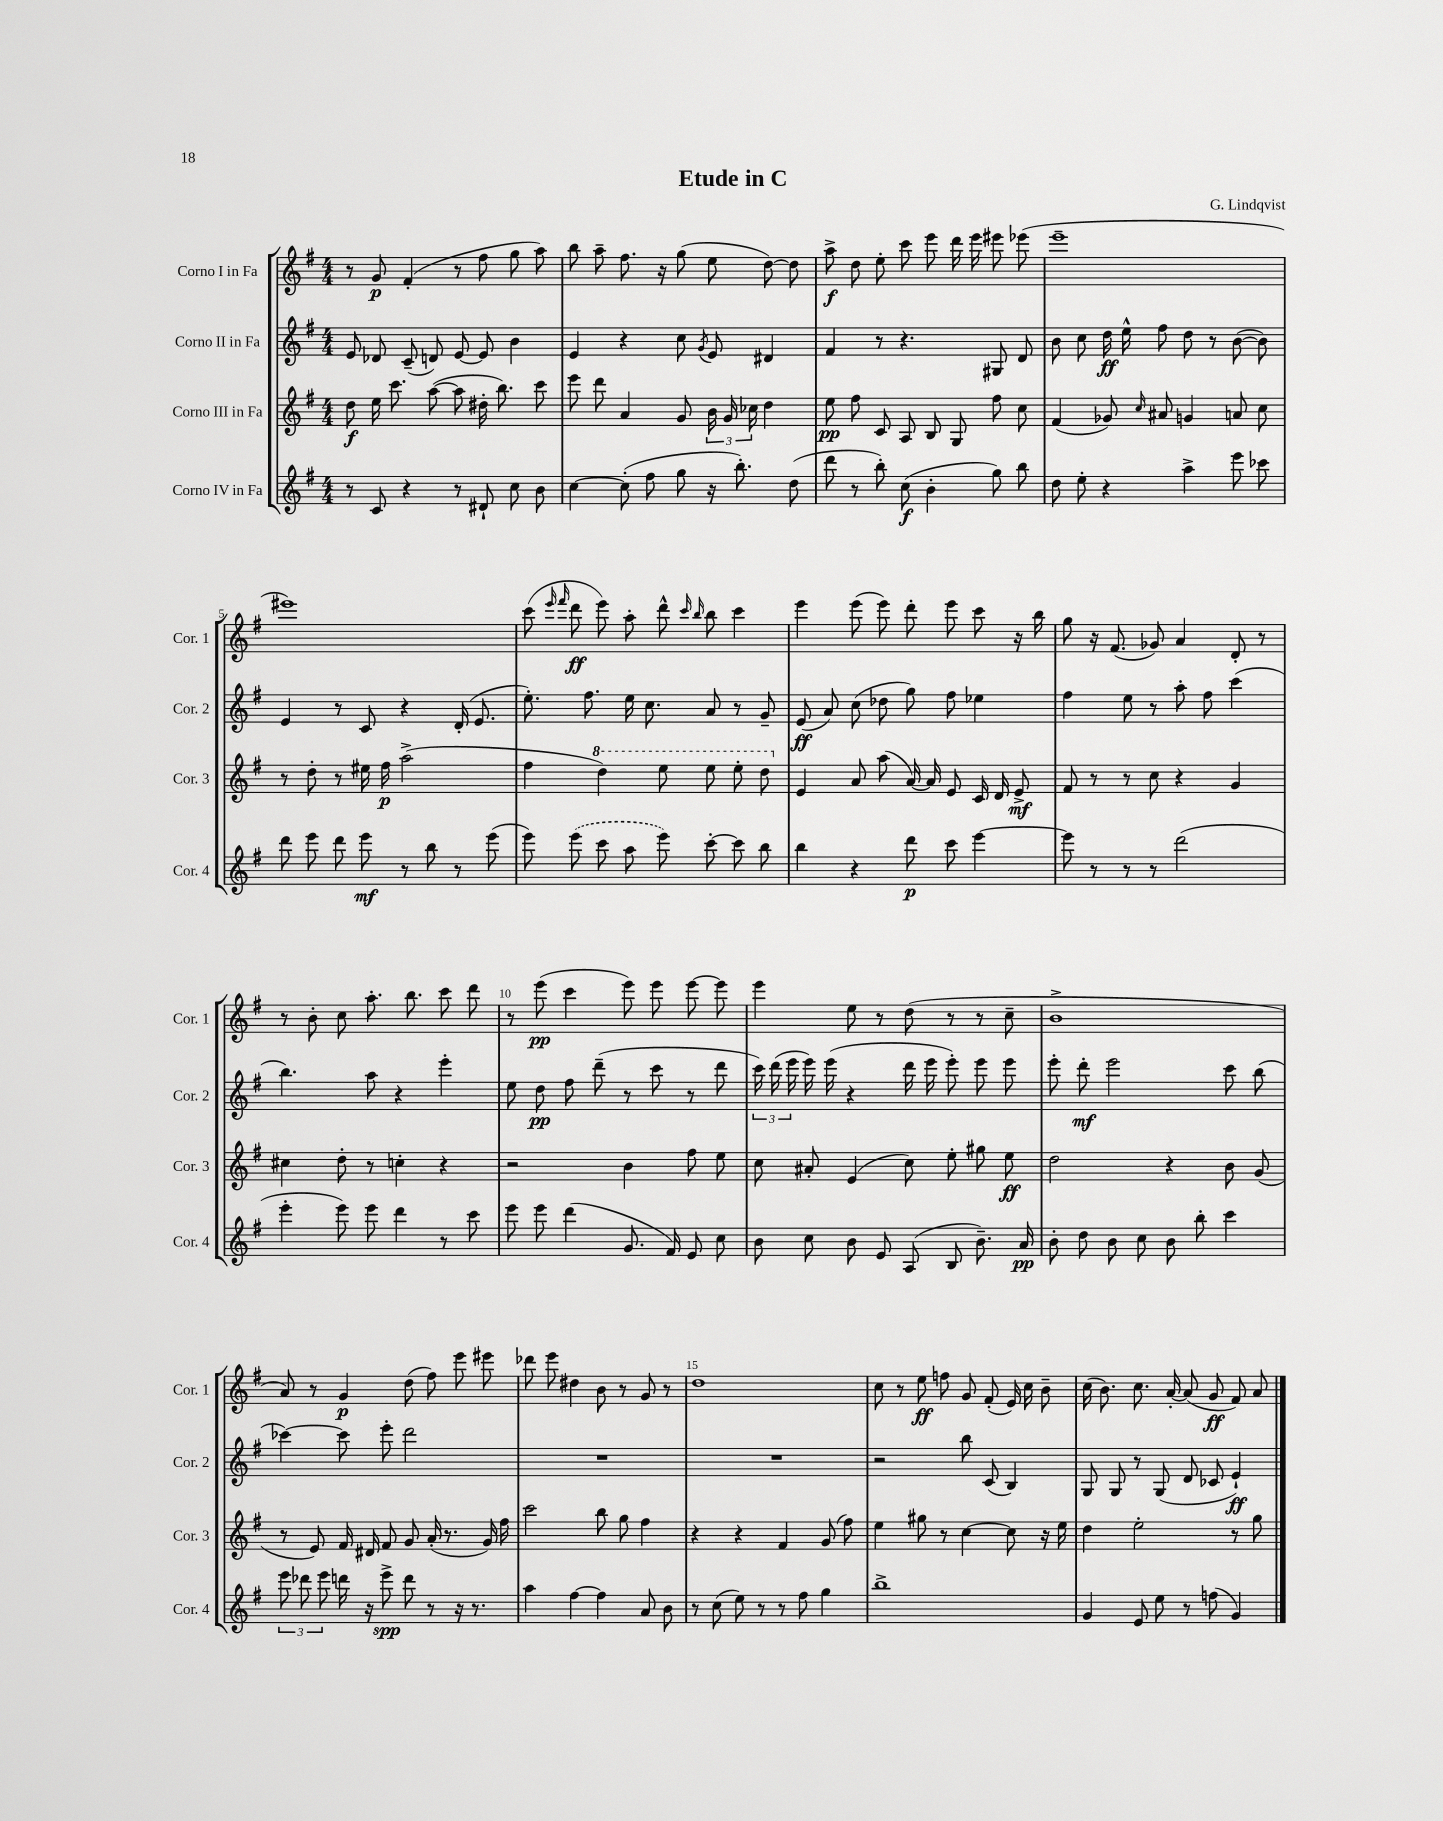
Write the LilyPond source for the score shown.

\header { title = "Etude in C" composer = "G. Lindqvist" }
<<
\new StaffGroup <<
\new Staff = "s0" \with { instrumentName = "Corno I in Fa" shortInstrumentName = "Cor. 1" } {
    \clef treble \key g \major \numericTimeSignature \time 4/4
    \autoBeamOff r8 g'8\p fis'4-.( r8 fis''8 g''8 a''8) |
    b''8 a''8-- fis''8. r16 g''8( e''8 d''8~) d''8 |
    a''8->\f d''8 e''8-. c'''8 e'''8 d'''16 e'''16 eis'''8 ees'''8( |
    e'''1-- |
    eis'''1) |
    c'''8( \grace { e'''16 fis'''16 } d'''8\ff e'''8) a''8-. d'''8-^ \grace { c'''16 b''16 } b''8 c'''4 |
    e'''4 e'''8( e'''8) d'''8-. e'''8 c'''8 r16 b''16 |
    g''8 r16 fis'8.( ges'8) a'4 d'8-. r8 |
    r8 b'8-. c''8 a''8.-. b''8. c'''8 d'''8 |
    r8 e'''8\pp( c'''4 e'''8) e'''8 e'''8~ e'''8 |
    e'''4 e''8 r8 d''8( r8 r8 c''8-- |
    b'1-> |
    a'8) r8 g'4\p d''8( fis''8) e'''8 eis'''8 |
    des'''8 e'''8 dis''4 b'8 r8 g'8 r8 |
    d''1 |
    c''8 r8 e''8\ff f''8 g'8 fis'8-.( e'16) c''16 b'8-- |
    c''16( b'8.) c''8. a'16~-. a'8( g'8\ff fis'8) a'8 \bar "|." |
}
\new Staff = "s1" \with { instrumentName = "Corno II in Fa" shortInstrumentName = "Cor. 2" } {
    \clef treble \key g \major \numericTimeSignature \time 4/4
    \autoBeamOff e'8 des'8 c'8--( d'8) e'8~ e'8 b'4 |
    e'4 r4 c''8 \acciaccatura { g'8 } e'8 dis'4 |
    fis'4 r8 r4. gis8 d'8 |
    b'8 c''8 d''16\ff e''16-^ fis''8 d''8 r8 b'8~( b'8) |
    e'4 r8 c'8 r4 d'16-.( e'8. |
    e''8.-.) fis''8. e''16 c''8. a'8 r8 g'8-- |
    e'8\ff( a'8) c''8( des''8 g''8) fis''8 ees''4 |
    fis''4 e''8 r8 a''8-. fis''8 c'''4( |
    b''4.) a''8 r4 e'''4-. |
    e''8 d''8\pp fis''8 d'''8--( r8 c'''8 r8 d'''8 |
    \tuplet 3/2 { c'''16) d'''16( e'''16 } e'''16) e'''16( r4 d'''16 e'''16 e'''8-.) e'''8 e'''8 |
    e'''8-. d'''8-.\mf e'''2 c'''8 b''8( |
    ces'''4~) ces'''8 e'''8-. d'''2 |
    R1 |
    R1 |
    r2 b''8 c'8( b4) |
    g8 g8 r8 g8( d'8 ces'8 e'4-!\ff) \bar "|." |
}
\new Staff = "s2" \with { instrumentName = "Corno III in Fa" shortInstrumentName = "Cor. 3" } {
    \clef treble \key g \major \numericTimeSignature \time 4/4
    \autoBeamOff d''8\f e''16 c'''8. a''8~( a''8 dis''16-. b''8.) c'''8 |
    e'''8 d'''8 a'4 g'8 \tuplet 3/2 { b'16 g'16 ces''16 } d''4 |
    e''8\pp fis''8 c'8 a8 b8 g8 fis''8 c''8 |
    fis'4( ges'8) \grace { c''16 } ais'8 g'4 a'8 c''8 |
    r8 d''8-. r8 eis''16 fis''16\p a''2->( |
    fis''4 \ottava #1 d'''4) e'''8 e'''8 e'''8-. d'''8 \ottava #0 |
    e'4 a'8 a''8( a'16~) a'16 e'8 c'16 d'16 e'8->\mf |
    fis'8 r8 r8 c''8 r4 g'4 |
    cis''4 d''8-. r8 c''4-. r4 |
    r2 b'4 fis''8 e''8 |
    c''8 ais'8-. e'4( c''8) e''8-. gis''8 e''8\ff |
    d''2 r4 b'8 g'8( |
    r8 e'8) fis'16 dis'16 fis'8 g'8 a'16-.( r8. g'16) fis''16 |
    c'''2 b''8 g''8 fis''4 |
    r4 r4 fis'4 g'8( fis''8) |
    e''4 gis''8 r8 c''4~ c''8 r16 e''16 |
    d''4 e''2-. r8 g''8 \bar "|." |
}
\new Staff = "s3" \with { instrumentName = "Corno IV in Fa" shortInstrumentName = "Cor. 4" } {
    \clef treble \key g \major \numericTimeSignature \time 4/4
    \autoBeamOff r8 c'8 r4 r8 dis'8-! c''8 b'8 |
    c''4~ c''8-.( fis''8 g''8 r16 b''8.-.) d''8( |
    d'''8 r8 b''8-.) c''8\f( b'4-. g''8) b''8 |
    d''8 e''8-. r4 a''4-> e'''8 ces'''8 |
    d'''8 e'''8 d'''8 e'''8\mf r8 b''8 r8 e'''8( |
    e'''8) \once \slurDashed e'''8( c'''8 a''8 e'''8) c'''8~-. c'''8 b''8 |
    b''4 r4 d'''8\p c'''8 e'''4~ |
    e'''8 r8 r8 r8 d'''2( |
    e'''4-. e'''8) e'''8 d'''4 r8 c'''8 |
    e'''8 e'''8 d'''4( g'8. fis'16) e'8 c''8 |
    b'8 c''8 b'8 e'8 a8( b8 b'8.--) a'16\pp |
    b'8-. d''8 b'8 c''8 b'8 b''8-. c'''4 |
    \tuplet 3/2 { e'''8 des'''8 e'''8 } d'''16 r16 e'''8->\spp d'''8 r8 r16 r8. |
    a''4 fis''4~ fis''4 a'8 b'8 |
    r8 c''8( e''8) r8 r8 fis''8 g''4 |
    b''1-> |
    g'4 e'8 e''8 r8 f''8( g'4) \bar "|." |
}
>>
>>
\layout { \context { \Score \override BarNumber.break-visibility = ##(#f #t #t) barNumberVisibility = #(every-nth-bar-number-visible 5) } }
